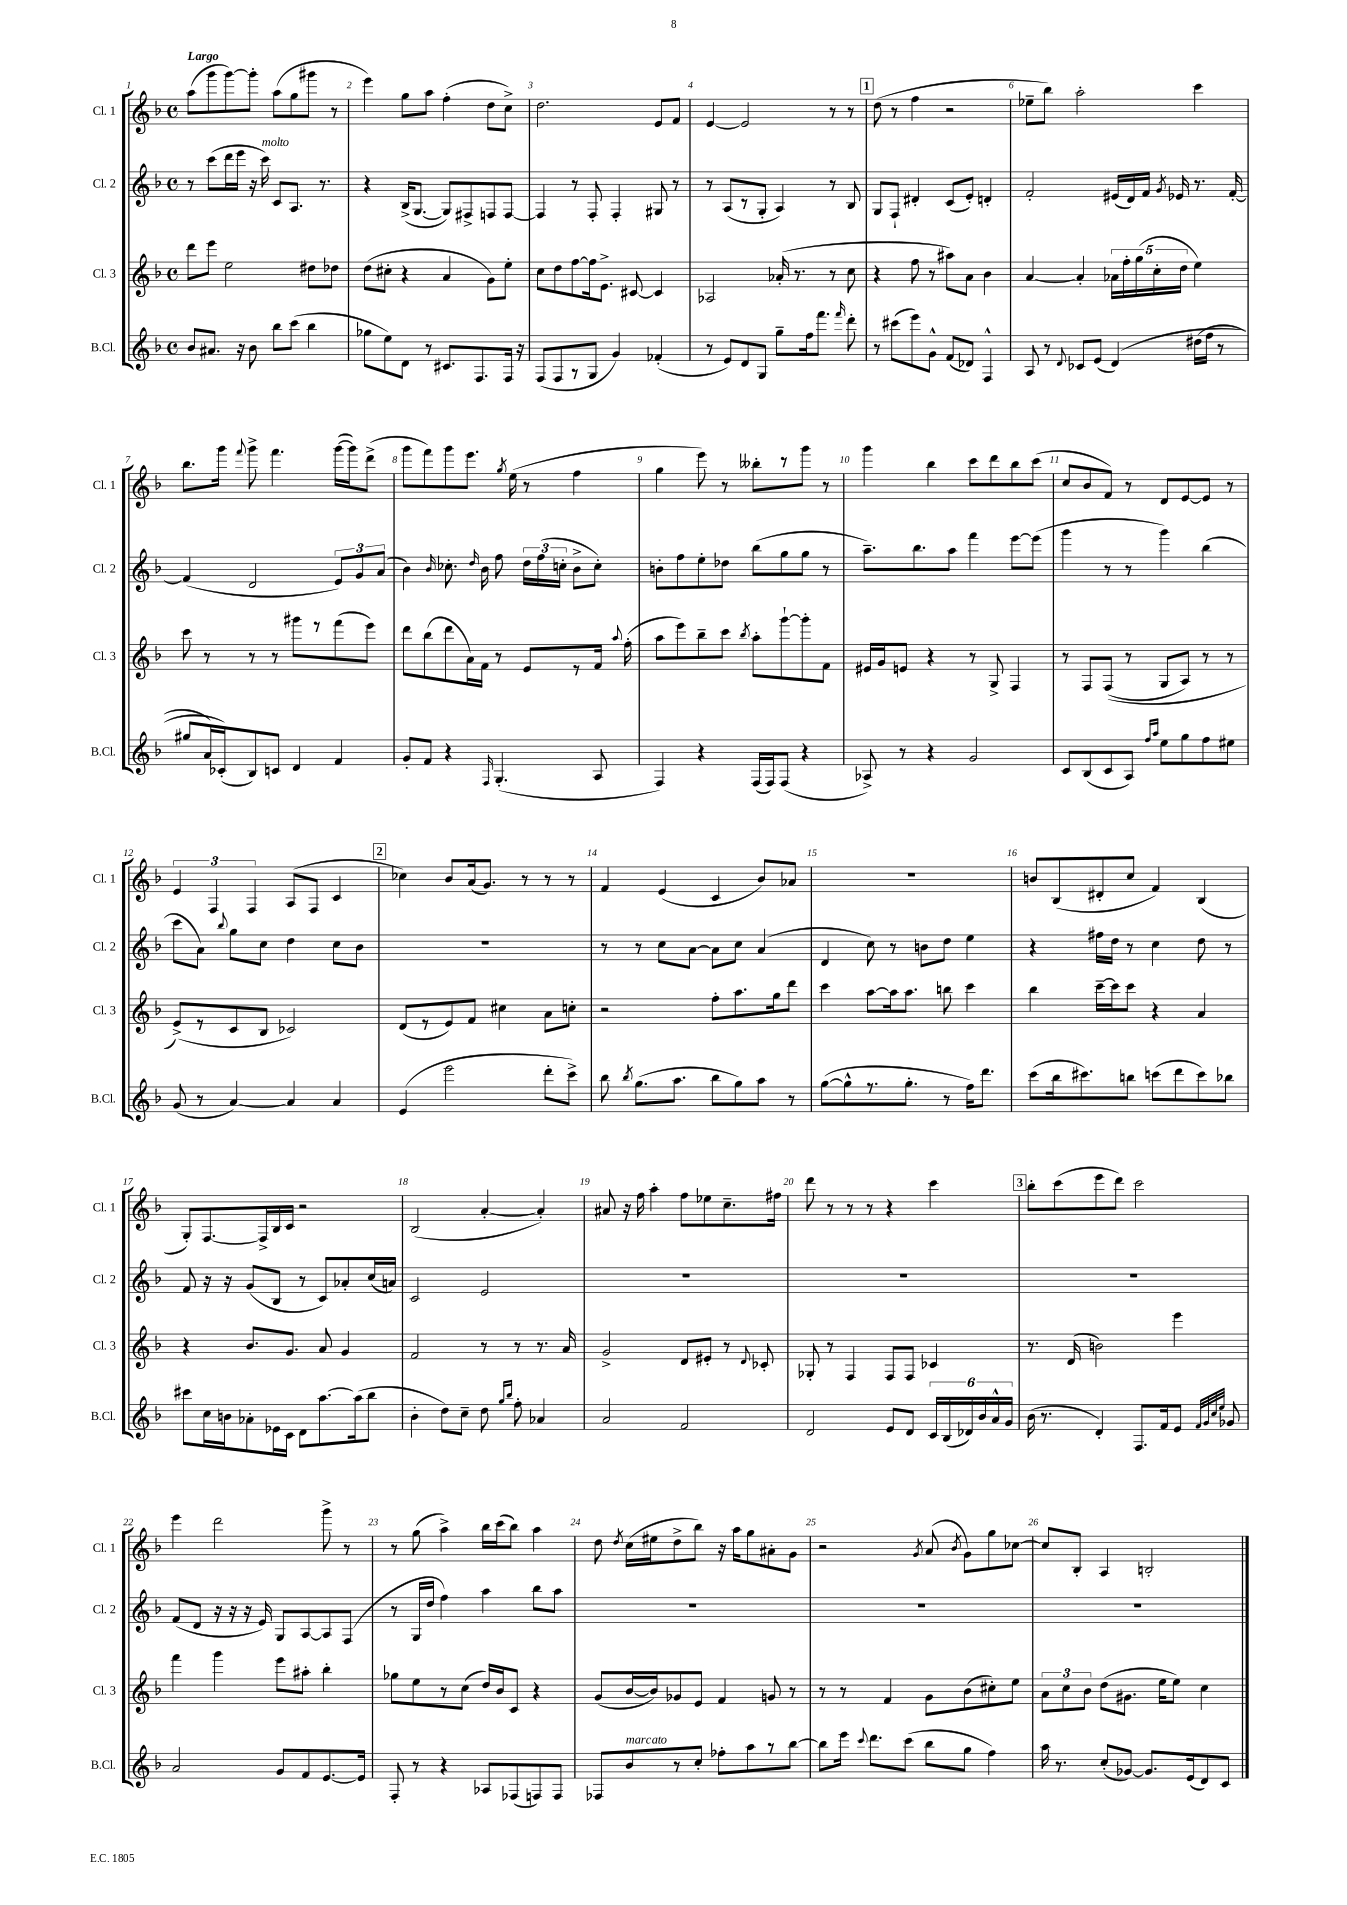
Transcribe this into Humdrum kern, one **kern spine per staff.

**kern	**kern	**kern	**kern
*part4	*part3	*part2	*part1
*staff4	*staff3	*staff2	*staff1
*I"B.Cl.	*I"Cl. 3	*I"Cl. 2	*I"Cl. 1
*I'B.Cl.	*I'Cl. 3	*I'Cl. 2	*I'Cl. 1
*clefG2	*clefG2	*clefG2	*clefG2
*k[b-]	*k[b-]	*k[b-]	*k[b-]
*M4/4	*M4/4	*M4/4	*M4/4
*met(c)	*met(c)	*met(c)	*met(c)
=1	=1	=1	=1
!	!	!	!LO:TX:a:B:t=Largo
8b-/L	8ddd\L	8r	(8aa\L
8.a#X/J	8eee\J	(8ccc\L	8ggg\
.	2ee\	16ddd\L	[8ggg\)
16r	.	16eee\JJ	.
8b-\	.	16r	8ggg'\J]
!	!	!LO:TX:a:i:t=molto	!
.	.	16ccc\)	.
8bb-\L	.	8c/L	(8aa\L
(8ccc\J	.	8.A/J	8gg\
4bb-\	8dd#X\L	.	8ggg#X\J
.	.	8.r	.
.	8dd-X\J	.	8r
=2	=2	=2	=2
8gg-X\L	(8dd\L	4r	4eee\)
8ee\)	8cc#X'\J	.	.
8d\J	4r	(16B-^/KL	8gg\L
.	.	[8.G/J	.
8r	.	.	8aa\J
8.c#X/L	4a/	8G/L])	(4ff'\
.	.	8F#X^/	.
8.F/	.	.	.
.	8g\L)	8Fn/	8dd\L
16F/Jk	8ee'\J	[8F/J	8cc^\J)
16r	.	.	.
=3	=3	=3	=3
(8F/L	8cc\L	4F/]	2.dd\
8F/	8dd\	.	.
8r	[8ff\	8r	.
8G/J	16ff\k]	8F'/	.
.	8.e^\J	.	.
4g/)	.	4F'/	.
.	[8c#X/	.	.
(4f-X'/	4c#/]	8G#X/	8e/L
.	.	8r	8f/J
=4	=4	=4	=4
8r	2A-X/	8r	[4e/
8e/L)	.	(8A/L	.
8d/	.	8r	2e/]
8G/J	.	8G'/J	.
8gg~\L	(16a-X'/	4A/)	.
.	8.r	.	.
16ff\k	.	.	.
8.fff\J	.	.	.
.	8r	8r	8r
16qqfff/	.	.	.
8ddd'\	8cc\	8B-/	8r
!!LO:REH:place=s1:t=1
=5	=5	=5	=5
8r	4r	8G/L	(8dd\
(8ccc#X\L	.	8F`/J	8r
8eee\)	8ff\	4d#X'/	4ff\
8g^^\J	8r	.	.
(8f/L	8aa#X\L)	(8c/L	2r
8d-X/J)	8a\J	8e'/J)	.
4F^^/	4b-\	4dn'/	.
=6	=6	=6	=6
8A/	[4a/	2f'/	8ee-X~\L
8r	.	.	8bb-\J)
8qqd/	.	.	.
8c-X/L	4a'/]	.	2aa'\
(8e/J	.	.	.
(4d/)	20a-X\LL	(16e#X/LL	.
.	20ff'\	.	.
.	.	16d/)	.
.	(20gg\	.	.
.	.	16f/JJ	.
.	20cc'\	.	.
.	.	8qg/	.
.	.	16e-X/	.
.	20dd\JJ	.	.
(16dd#X\LL	4ee\)	8.r	4ccc\
16ff\JJ	.	.	.
8r	.	.	.
.	.	[16f'/	.
!!LO:LB:g=z
=7	=7	=7	=7
8gg#X/L	8ccc\	(4f/]	8.bb-\L
16a/L)	8r	.	.
(16c-X'/J)	.	.	16ggg\Jk
.	.	.	8qqfff/
8B-/)	8r	2d/	8ggg^\
8cn/J	8r	.	4.fff\
4d/	8ggg#X\L	.	.
.	8r	.	.
4f/	(8fff\	12e/L)	([16ggg\LL
.	.	.	16ggg\J])
.	.	12g/	.
.	8eee\J)	.	(8ddd^\J
.	.	(12a/J	.
=8	=8	=8	=8
8g'/L	8ddd\L	4b-\)	8ggg\L
8f/J	(8bb-\	.	8fff\)
.	.	16qqb-/	.
4r	8ddd\	8.cc-X'\	8ggg\
.	16a\L)	.	8.eee\J
.	.	16qqdd/	.
.	16f\JJ	16b-\	.
16qqF/	.	.	.
(4.G'/	8r	8ff\	.
.	.	.	8qgg/
.	.	.	(16ee\
.	8e/L	24dd\LL	8r
.	.	(24ff\	.
.	.	24ccn'\JJ	.
.	8r	8b-^\L	4ff\
8A/	16f/Jk	8cc'\J)	.
.	8qqaa/	.	.
.	(16ff'\	.	.
=9	=9	=9	=9
4F/)	8aa\L	8bn'\L	4gg\
.	8eee\)	8ff\	.
4r	8bb-~\	8ee'\	8eee\)
.	8ccc\J	8dd-X\J	8r
.	8qbb-/	.	.
(16F/LL	8aa'\L	(8bb-\L	8bb--X'\L
16F/J)	.	.	.
(8F/J	[8ggg`\	8gg\	8r
4r	8ggg'\]	8gg\J	8ggg\J
.	8f\J	8r	8r
=10	=10	=10	=10
8A-X^/)	16e#X/LL	8.aa~\L)	4ggg\
.	16g/J	.	.
8r	8en/J	.	.
.	.	8.bb-\	.
4r	4r	.	4bb-\
.	.	8aa\J	.
2g/	8r	4fff\	8ccc\L
.	8G^/	.	8ddd\
.	4F/	[8eee\L	8bb-\
.	.	(8eee\J]	(8ccc\J
=11	=11	=11	=11
8c/L	8r	4ggg\	8cc/L
(8B-/	8F/L	.	8b-/
8c/	((8F/J	8r	8f/J)
8A/J)	8r	8r	8r
16qqff/LL	.	.	.
16qqaa/JJ	.	.	.
8ee\L	8G/L	4ggg\)	8d/L
8gg\	8A/J)	.	[8e/
8ff\	8r	(4bb-\	8e/J]
8ee#X\J	8r	.	8r
!!LO:LB:g=z
=12	=12	=12	=12
(8g/	(8e^/L)	8ccc\L	6e/
8r	8r	8a\J)	.
.	.	.	6F/
.	.	8qqbb-/	.
[4a/)	8c/	8gg\L	.
.	.	.	6F/
.	8B-/J	8cc\J	.
4a/]	2c-X/)	4dd\	(8A/L
.	.	.	8F/J
4a/	.	8cc\L	4c/
.	.	8b-\J	.
!!LO:REH:place=s1:t=2
=13	=13	=13	=13
(4e/	(8d/L	1r	4cc-X\)
.	8r	.	.
2eee\	8e/)	.	8b-/L
.	8f/J	.	(16a/k
.	.	.	8.g/J)
.	4cc#X\	.	.
.	.	.	8r
8ddd'\L	8a\L	.	8r
8ccc^\J)	8ccn'\J	.	8r
=14	=14	=14	=14
8bb-\	2r	8r	4f/
8qbb-/	.	.	.
(8.gg\L	.	8r	.
.	.	8cc\L	(4e/
8.aa\J	.	.	.
.	.	[8a\J	.
8bb-\L	8ff'\L	8a\L]	4c/
8gg\)	8.aa\	8cc\J	.
8aa\J	.	(4a/	8b-/L)
.	16gg\k	.	.
8r	8ddd\J	.	8a-X/J
=15	=15	=15	=15
([8gg\L	4ccc\	4d/	1r
8gg^^\]	.	.	.
8.r	[8aa\L	8cc\)	.
.	16aa\k]	8r	.
8.gg'\J	8.aa\J	.	.
.	.	8bn\L	.
8r	8bbn\	8dd\J	.
16ff\KL)	4ccc\	4ee\	.
8.ddd\J	.	.	.
=16	=16	=16	=16
(8ccc\L	4bb-\	4r	8bn/L
16bb-\k	.	.	(8B-/
8.ccc#X\)	.	.	.
.	[16ccc~\LL	16ff#X\LL	8d#X'/
.	16ccc\J]	16dd\JJ	.
8bbn\J	8ccc\J	8r	8cc/J
(8cccn\L	4r	4cc\	4f/)
8ddd\	.	.	.
8ccc\)	4a/	8dd\	(4B-/
8bb-X\J	.	8r	.
!!LO:LB:g=z
=17	=17	=17	=17
8ccc#X\L	4r	8f/	8G'/L)
16cc\L	.	16r	[8.F/
16bn\J	.	16r	.
8a-X'\	8.b-/L	(8g/L	.
.	.	.	16F^/L]
16e-X\L	.	8B-/J	16B-/
16c\JJ	8.g/J	.	16c/JJ
8d\L	.	8r	2r
[8.aa\	8a/	8c/L)	.
.	4g/	8a-X'/	.
(16aa\k]	.	.	.
8bb-\J	.	(16cc/L	.
.	.	16an/JJ)	.
=18	=18	=18	=18
4b-'\	2f/	2c/	(2B-/
8dd\L)	.	.	.
8cc~\J	.	.	.
8dd\	8r	2e/	[4a'/
16qqgg/LL	.	.	.
16qqbb-/JJ	.	.	.
8ff'\	8r	.	.
4a-X/	8.r	.	4a'/])
.	16a/	.	.
=19	=19	=19	=19
2a/	2g^/	1r	8a#X/
.	.	.	16r
.	.	.	16ff\
.	.	.	4aa'\
2f/	8d/L	.	8ff\L
.	8e#X'/J	.	8ee-X\
.	8r	.	8.cc~\
.	8qqd/	.	.
.	8c-X'/	.	.
.	.	.	16ff#X\Jk
=20	=20	=20	=20
2d/	8G-X'/	1r	8ddd\
.	8r	.	8r
.	4F/	.	8r
.	.	.	8r
8e/L	8F/L	.	4r
8d/J	8F/J	.	.
24c/LL	4c-X/	.	4ccc\
(24B-/	.	.	.
24d-X/)	.	.	.
24b-/	.	.	.
24a^^/	.	.	.
24g/JJ	.	.	.
!!LO:REH:place=s1:t=3
=21	=21	=21	=21
(16b-\	8.r	1r	8bb-'\L
8.r	.	.	.
.	.	.	(8ccc\
.	(16d/	.	.
4d'/)	2bn\)	.	8eee\
.	.	.	8ddd\J)
8.F/L	.	.	2ccc\
16f/k	.	.	.
8e/J	4eee\	.	.
32qqf/LLL	.	.	.
32qqg/	.	.	.
32qqcc/	.	.	.
32qqee/JJJ	.	.	.
8g-X/	.	.	.
!!LO:LB:g=z
=22	=22	=22	=22
2a/	4fff\	(8f/L	4eee\
.	.	8d/J	.
.	4ggg\	16r	2ddd\
.	.	16r	.
.	.	16r	.
.	.	16e/)	.
8g/L	8eee\L	8G/L	.
8f/	8aa#X'\J	[8A/	.
[8.e/	4bb-'\	8A/]	8ggg^\
.	.	(8F/J	8r
16e/Jk]	.	.	.
=23	=23	=23	=23
8F'/	8gg-X\L	8r	8r
8r	8ee\	16G/LL	(8gg\
.	.	16dd/JJ	.
4r	8r	4ff\)	4aa^\)
.	(8cc\J	.	.
8A-X/L	16dd/LL)	4aa\	16bb-\LL
.	16b-/J	.	(16ccc\J
(8F-X/	8c/J	.	8bb-\J)
8Fn/)	4r	8bb-\L	4aa\
8F/J	.	8aa\J	.
=24	=24	=24	=24
8F-X/L	(8g/L	1r	8dd\
.	.	.	8qdd/
!LO:TX:a:i:t=marcato	!	!	!
8b-/	[16b-/L	.	(16cc\LL
.	16b-/J])	.	16ee#X\J
8r	8g-X/	.	8dd^\
8cc'/J	8e/J	.	8bb-\J)
8ff-X'\L	4f/	.	16r
.	.	.	16aa\KL
8aa\	.	.	8gg\
8r	8gn/	.	8a#X'\
[8bb-\J	8r	.	8g\J
=25	=25	=25	=25
8bb-\L]	8r	1r	2r
16eee\Jk	8r	.	.
8qqccc/	.	.	.
8.ddd\L	.	.	.
.	4f/	.	.
(8ccc\J	.	.	.
.	.	.	8qg/
8bb-\L	8g\L	.	(8a/
.	.	.	8qb-/
8gg\J	(8b-\	.	8g\L)
4ff\)	8cc#X'\)	.	8gg\
.	8ee\J	.	[8cc-X\J
=26	=26	=26	=26
16aa\	12a\L	1r	8cc-/L]
8.r	.	.	.
.	12cc\	.	.
.	.	.	8B-'/J
.	12b-\J	.	.
(8cc'/L	(8dd\L	.	4A/
[8g-X/J)	8.g#X\J	.	.
8.g-/L]	.	.	2Bn'/
.	16ee\KL	.	.
.	8ee\J)	.	.
(16e/k	.	.	.
8d/)	4cc\	.	.
8c/J	.	.	.
==	==	==	==
*-	*-	*-	*-
